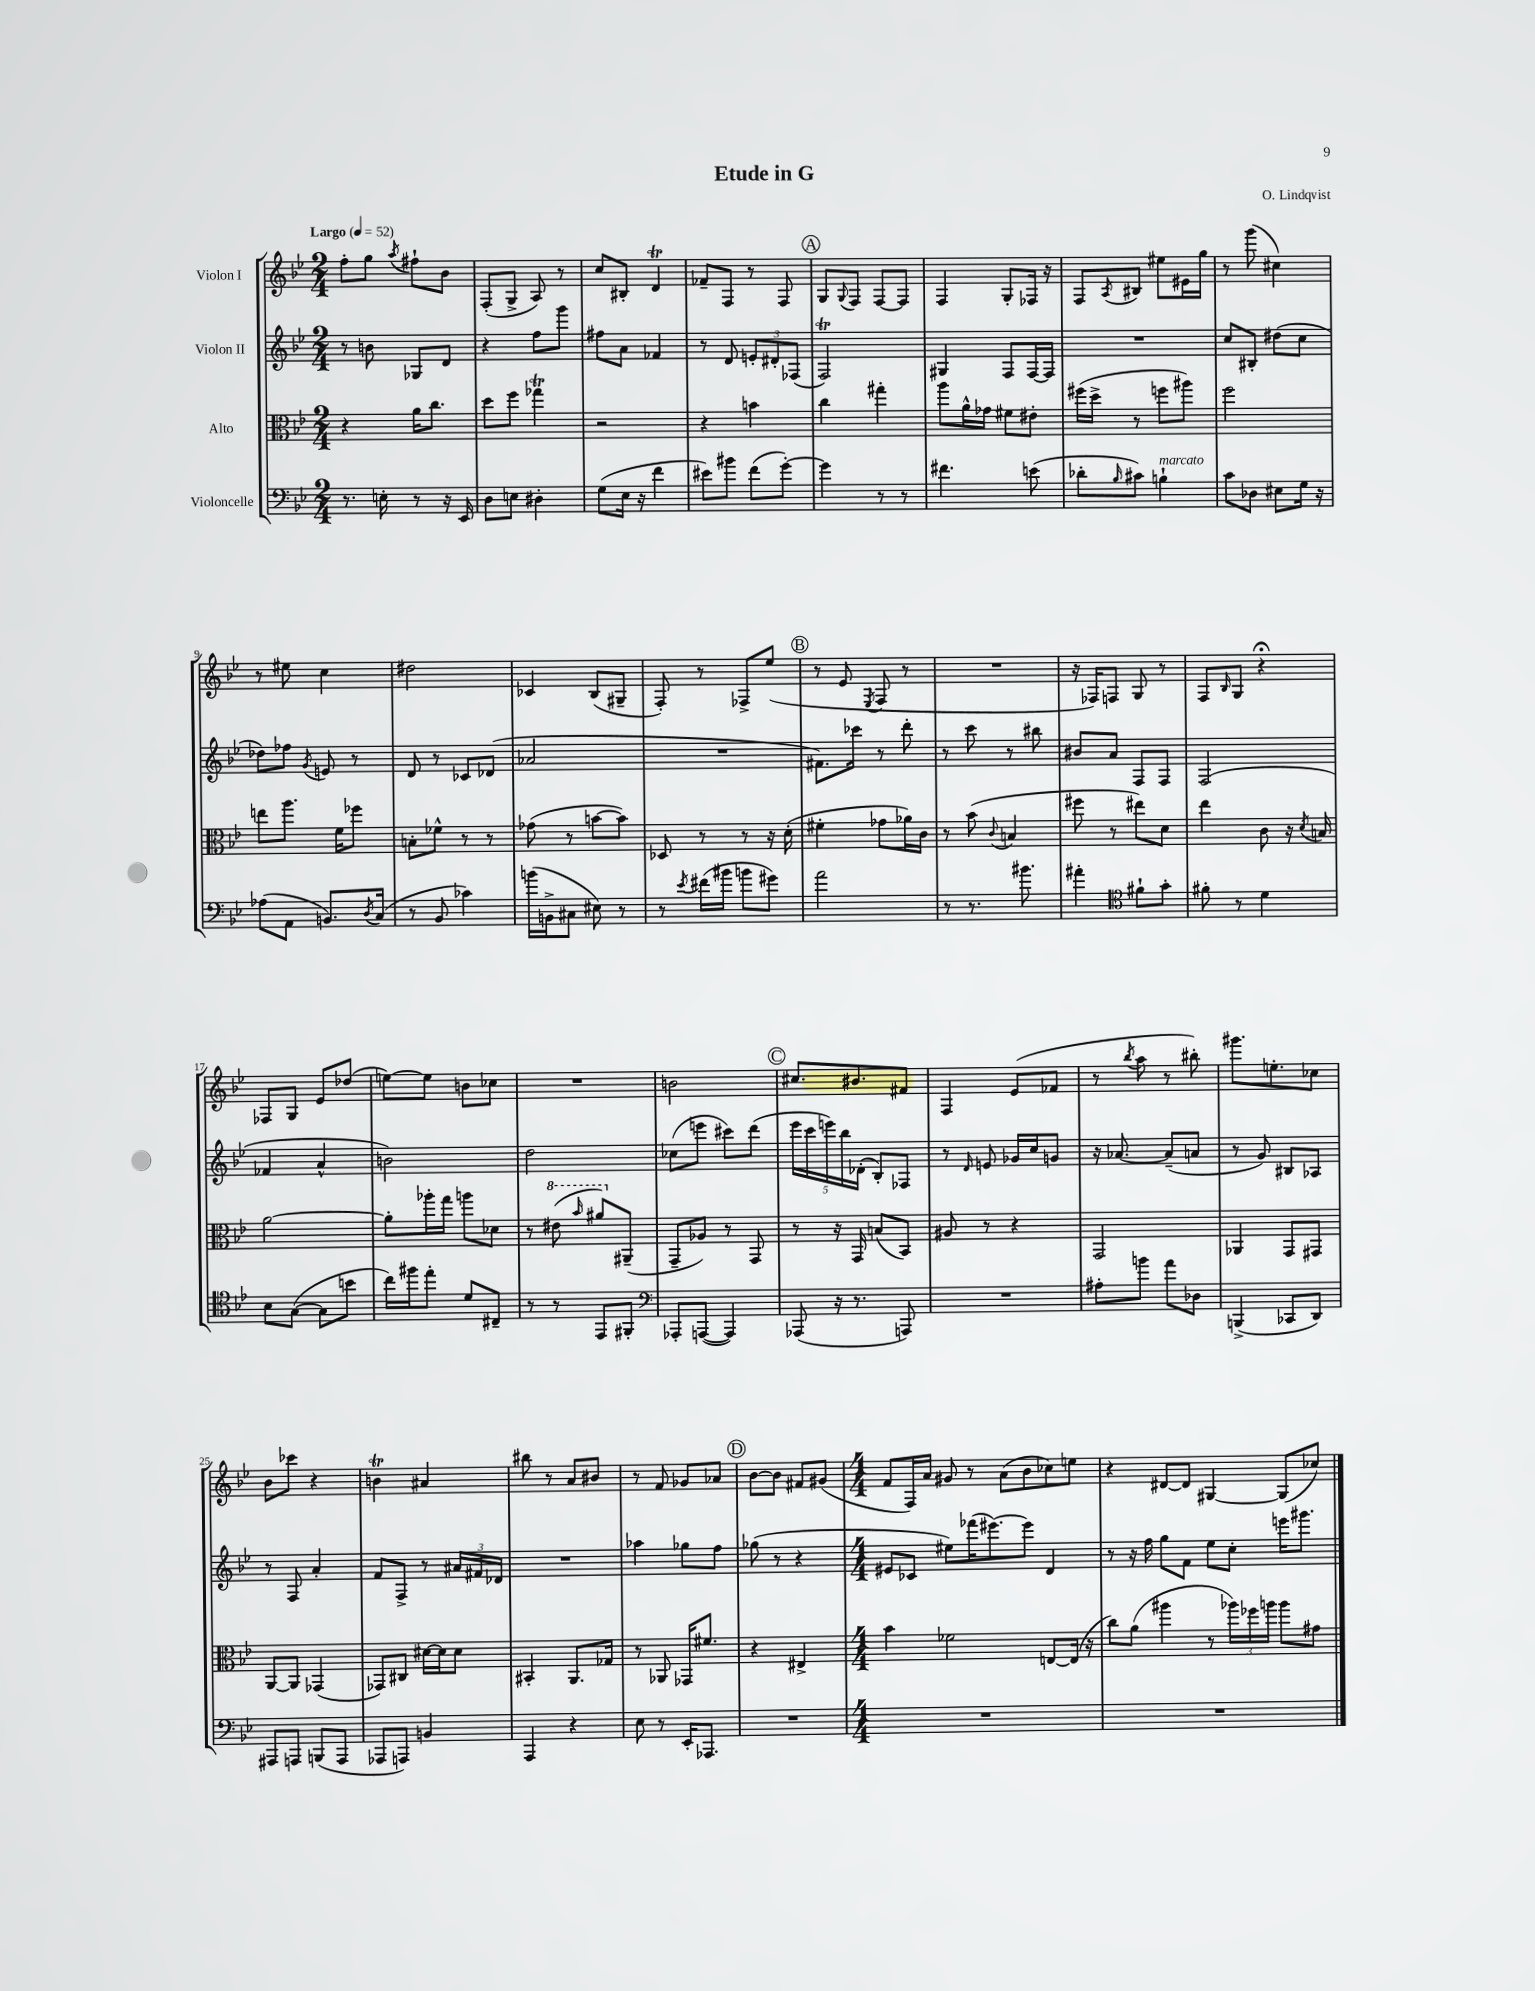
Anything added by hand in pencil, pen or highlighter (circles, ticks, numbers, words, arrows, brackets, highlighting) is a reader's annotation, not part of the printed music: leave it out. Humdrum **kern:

**kern	**kern	**kern	**kern
*part4	*part3	*part2	*part1
*staff4	*staff3	*staff2	*staff1
*I"Violoncelle	*I"Alto	*I"Violon II	*I"Violon I
*clefF4	*clefC3	*clefG2	*clefG2
*k[b-e-]	*k[b-e-]	*k[b-e-]	*k[b-e-]
*M2/4	*M2/4	*M2/4	*M2/4
*MM52	*MM52	*MM52	*MM52
=1	=1	=1	=1
!	!	!	!LO:TX:a:B:t=Largo
8.r	4r	8r	8ff'\L
.	.	8bn\	8gg\J
16En'\	.	.	.
.	.	.	8qaa/
8r	16a\KL	8G-X/L	8ff#X`\L
.	8.cc\J	.	.
16r	.	8d/J	8b-\J
16EE-/	.	.	.
=2	=2	=2	=2
8D\L	8dd\L	4r	(8F'/L
8En\J	8ff\J	.	8G^/J
4D#X'\	4gg-XT\	8ff\L	8A/)
.	.	8ggg\J	8r
=3	=3	=3	=3
(8G\L	2r	8ff#X\L	8cc/L
16E-\Jk	.	8a\J	8B#X'/J
16r	.	.	.
4f\	.	4f-X/	4dt/
=4	=4	=4	=4
8e#X\L)	4r	8r	8f-X~/L
8b#X\J	.	8d/	8F/J
(8f\L	4bn\	12en'/L	8r
.	.	12d#X'/	.
[8g'\J)	.	.	8F/
.	.	(12F-X/J	.
!!LO:REH:place=s1:t=A
=5	=5	=5	=5
4g\]	4cc\	2FT/)	8G/L
.	.	.	8qqG/
.	.	.	8F/J
8r	4gg#X'\	.	[8F/L
8r	.	.	8F/J]
=6	=6	=6	=6
4.f#X\	8aa\L	4G#X/	4F/
.	16a^^\L	.	.
.	16g-X\JJ	.	.
.	8f#X\L	8F/L	8G'/L
(8en\	8e#X'\J	[16F/L	16F-X/Jk
.	.	16F/JJ]	16r
=7	=7	=7	=7
8d-X'\L	(16ff#X\LL	2r	8F/L
.	16dd^\JJ	.	.
16qqB-/	.	.	8qA/
8c#X\J)	8r	.	8B#X/J
!LO:TX:a:i:t=marcato	!	!	!
4Bn`\	8ffn\L	.	8ee#X\L
.	8aa#X\J)	.	16e#X\L
.	.	.	16gg\JJ
=8	=8	=8	=8
8c\L	2ff\	8cc/L	8r
8D-X\J	.	8B#X'/J	(8ggg\
8E#X\L	.	(8dd#X\L	4cc#X\)
16G\Jk	.	8cc\J	.
16r	.	.	.
!!LO:LB:g=z
=9	=9	=9	=9
(8A-X\L	8een\L	8dd-X\L)	8r
8AA\J	8.aa\J	8ff-X\J	8ee#X\
.	.	8qg/	.
8.BBn/L)	.	8en/	4cc\
.	16f\KL	.	.
.	8ff-X\J	8r	.
8qD/	.	.	.
(16C/Jk	.	.	.
=10	=10	=10	=10
8r	8Bn'\L	8d/	2dd#X\
8BB-/	8f-X^^\J	8r	.
4c-X\)	8r	8c-X/L	.
.	8r	(8d-X/J	.
=11	=11	=11	=11
(16bn\LL	(8g-X\	2a-X/	4c-X/
16BBn^\J	.	.	.
8C#X\J	8r	.	.
8E#X\)	[8bn\L	.	(8B-/L
8r	8b\J])	.	8G#X~/J
=12	=12	=12	=12
8r	8D-X/	2r	8F'/)
8qe-/	.	.	.
(16f#X\LL	8r	.	8r
16b#X\JJ	.	.	.
8bn\L	8r	.	8F-X^/L
8g#X\J)	16r	.	(8ee-/J
.	(16d'\	.	.
!!LO:REH:place=s1:t=B
=13	=13	=13	=13
2a\	4f#X'\	8.f#X\L)	8r
.	.	.	8e-/
.	.	16ccc-X\Jk	.
.	.	.	8qE-/
.	8g-X\L	8r	8F/
.	16a-X\L)	8ddd'\	8r
.	16c\JJ	.	.
=14	=14	=14	=14
8r	8r	8r	2r
8.r	(8b-\	8ccc\	.
.	8qqc/	.	.
.	4Bn/	8r	.
8.b#X\	.	.	.
.	.	8bb#X\	.
=15	=15	=15	=15
4a#X'\	8ff#X\	8b#X/L	16r
.	.	.	16F-X/KL)
.	8r	8a/J	8Fn/J
*clefC4	*	*	*
8f#X`\L	8ee#X\L)	8F/L	8G/
8g'\J	8d\J	8F/J	8r
=16	=16	=16	=16
8f#X'\	4ee-\	(2F/	8F/L
.	.	.	16qqB-/
8r	.	.	8G/J
4d\	8c\	.	4r;<
.	16r	.	.
.	8qd/	.	.
.	16Bn/	.	.
!!LO:LB:g=z
=17	=17	=17	=17
8B-\L	[2a\	4f-X/	8F-X/L
([8G\J	.	.	8G/J
8G\L]	.	4a^^/	8e-/L
8bn\J	.	.	(8dd-X/J
=18	=18	=18	=18
16cc\LL)	8a'\L]	2bn\)	[8een\L)
16ff#X\J	.	.	.
8ee-'\J	16aa-X'\L	.	8ee\J]
.	16gg\JJ	.	.
8d/L	8aan\L	.	8bn\L
8C#X~/J	8d-X\J	.	8cc-X\J
=19	=19	=19	=19
8r	8r	2dd\	2r
*	*8va	*	*
8r	(8ee#X\	.	.
.	16qqbb-/	.	.
8EE-/L	8aa#X/L)	.	.
*	*X8va	*	*
8FF#X'/J	(8AA#X~/J	.	.
=20	=20	=20	=20
*clefF4	*	*	*
8AAA-X'/L	8GG~/L	(8cc-X\L	2bn\
([8AAAn/J	8A-X/J)	8eeen\J	.
4AAA/])	8r	8ccc#X\L)	.
.	8GG/	(8ddd\J	.
!!LO:REH:place=s1:t=C
=21	=21	=21	=21
(8AAA-X/	8r	20eee-\LL	8.cc#X/L
.	.	20ccc\	.
.	.	20eeen\)	.
16r	16r	.	.
.	.	20bb-\	.
8.r	16GG/	.	8.b#X/
.	.	(20d-X'\JJ	.
.	(8Bn/L	8B-'/L)	.
8AAAn/)	8BB-/J)	8F-X/J	8f#X/J
=22	=22	=22	=22
2r	8A#X/	8r	4F/
.	.	16qqd/	.
.	8r	8en/	.
.	4r	16g-X/LL	(8e-/L
.	.	16cc/J	.
.	.	8gn/J	8f-X/J
=23	=23	=23	=23
8A#X'\L	2GG/	16r	8r
.	.	[8.a-X/	.
.	.	.	8qbb-/
8bn\J	.	.	8aa\
8a\L	.	(8a-~/L]	8r
8D-X\J	.	8an/J	8bb#X'\)
=24	=24	=24	=24
(4BBBn^/	4AA-X/	8r	8.ggg#X\L
.	.	8g/)	.
.	.	.	8.een'\
8CC-X/L	8GG/L	8B#X/L	.
8DD/J)	8GG#X/J	8A-X/J	8cc-X\J
!!LO:LB:g=z
=25	=25	=25	=25
8AAA#X/L	[8AA/L	8r	8b-\L
8AAAn/J	8AA/J]	8F/	8ccc-X\J
(8BBBn/L	(4GG-X/	4a'/	4r
8AAA/J	.	.	.
=26	=26	=26	=26
8AAA-X/L	8GG-X/L)	8f/L	4bnt\
8AAAn/J)	8C#X/J	8F^/J	.
4BBn/	[16d#X\LL	8r	4a#X/
.	16d#\J]	.	.
.	8d#\J	24a#X/LL	.
.	.	24f#X/	.
.	.	24d-X/JJ	.
=27	=27	=27	=27
4AAA/	4BB#X'/	2r	8bb#X\
.	.	.	8r
4r	8.AA/L	.	8a/L
.	.	.	8b#X/J
.	16G-X/Jk	.	.
=28	=28	=28	=28
8E-\	8r	4aa-X\	8r
8r	8AA-X/	.	8f/
16EE-'/KL	16GG-X/KL	8gg-X\L	8g-X/L
8.AAA-X/J	8.f#X/J	.	.
.	.	8ff\J	8a-X/J
!!LO:REH:place=s1:t=D
=29	=29	=29	=29
2r	4r	(8gg-X\	[8b-\L
.	.	8r	8b-\J]
.	4E#X^/	4r	8f#X/L
.	.	.	(8g#X/J
=30	=30	=30	=30
*M4/4	*M4/4	*M4/4	*M4/4
1r	4b-\	8e#X/L	8f/L
.	.	8c-X/J	16F/L)
.	.	.	16a/JJ
.	2f-X\	8ee#X\L)	8g#X/
.	.	(16fff-X\K	8r
.	.	[8.eee#X\)	.
.	.	.	(8a\L
.	.	8eee#\J]	8b-\
.	[8En/L	4d/	8cc-X\)
.	(16E/Jk]	.	8een\J
.	16r	.	.
=31	=31	=31	=31
1r	8cc\L)	8r	4r
.	(8a\J	16r	.
.	.	16ff\	.
.	4aa#X\	8gg\L	[8d#X/L
.	.	8f\J	8d#/J]
.	8r	8ee-\L	[4G#X/
.	24aa-X\LL)	8cc'\J	.
.	24ff-X\	.	.
.	24aan\JJ	.	.
.	8aa\L	16eeen\KL	(8G#/L]
.	.	8.ggg#X\J	.
.	8g#X\J	.	8cc-X/J)
==	==	==	==
*-	*-	*-	*-
